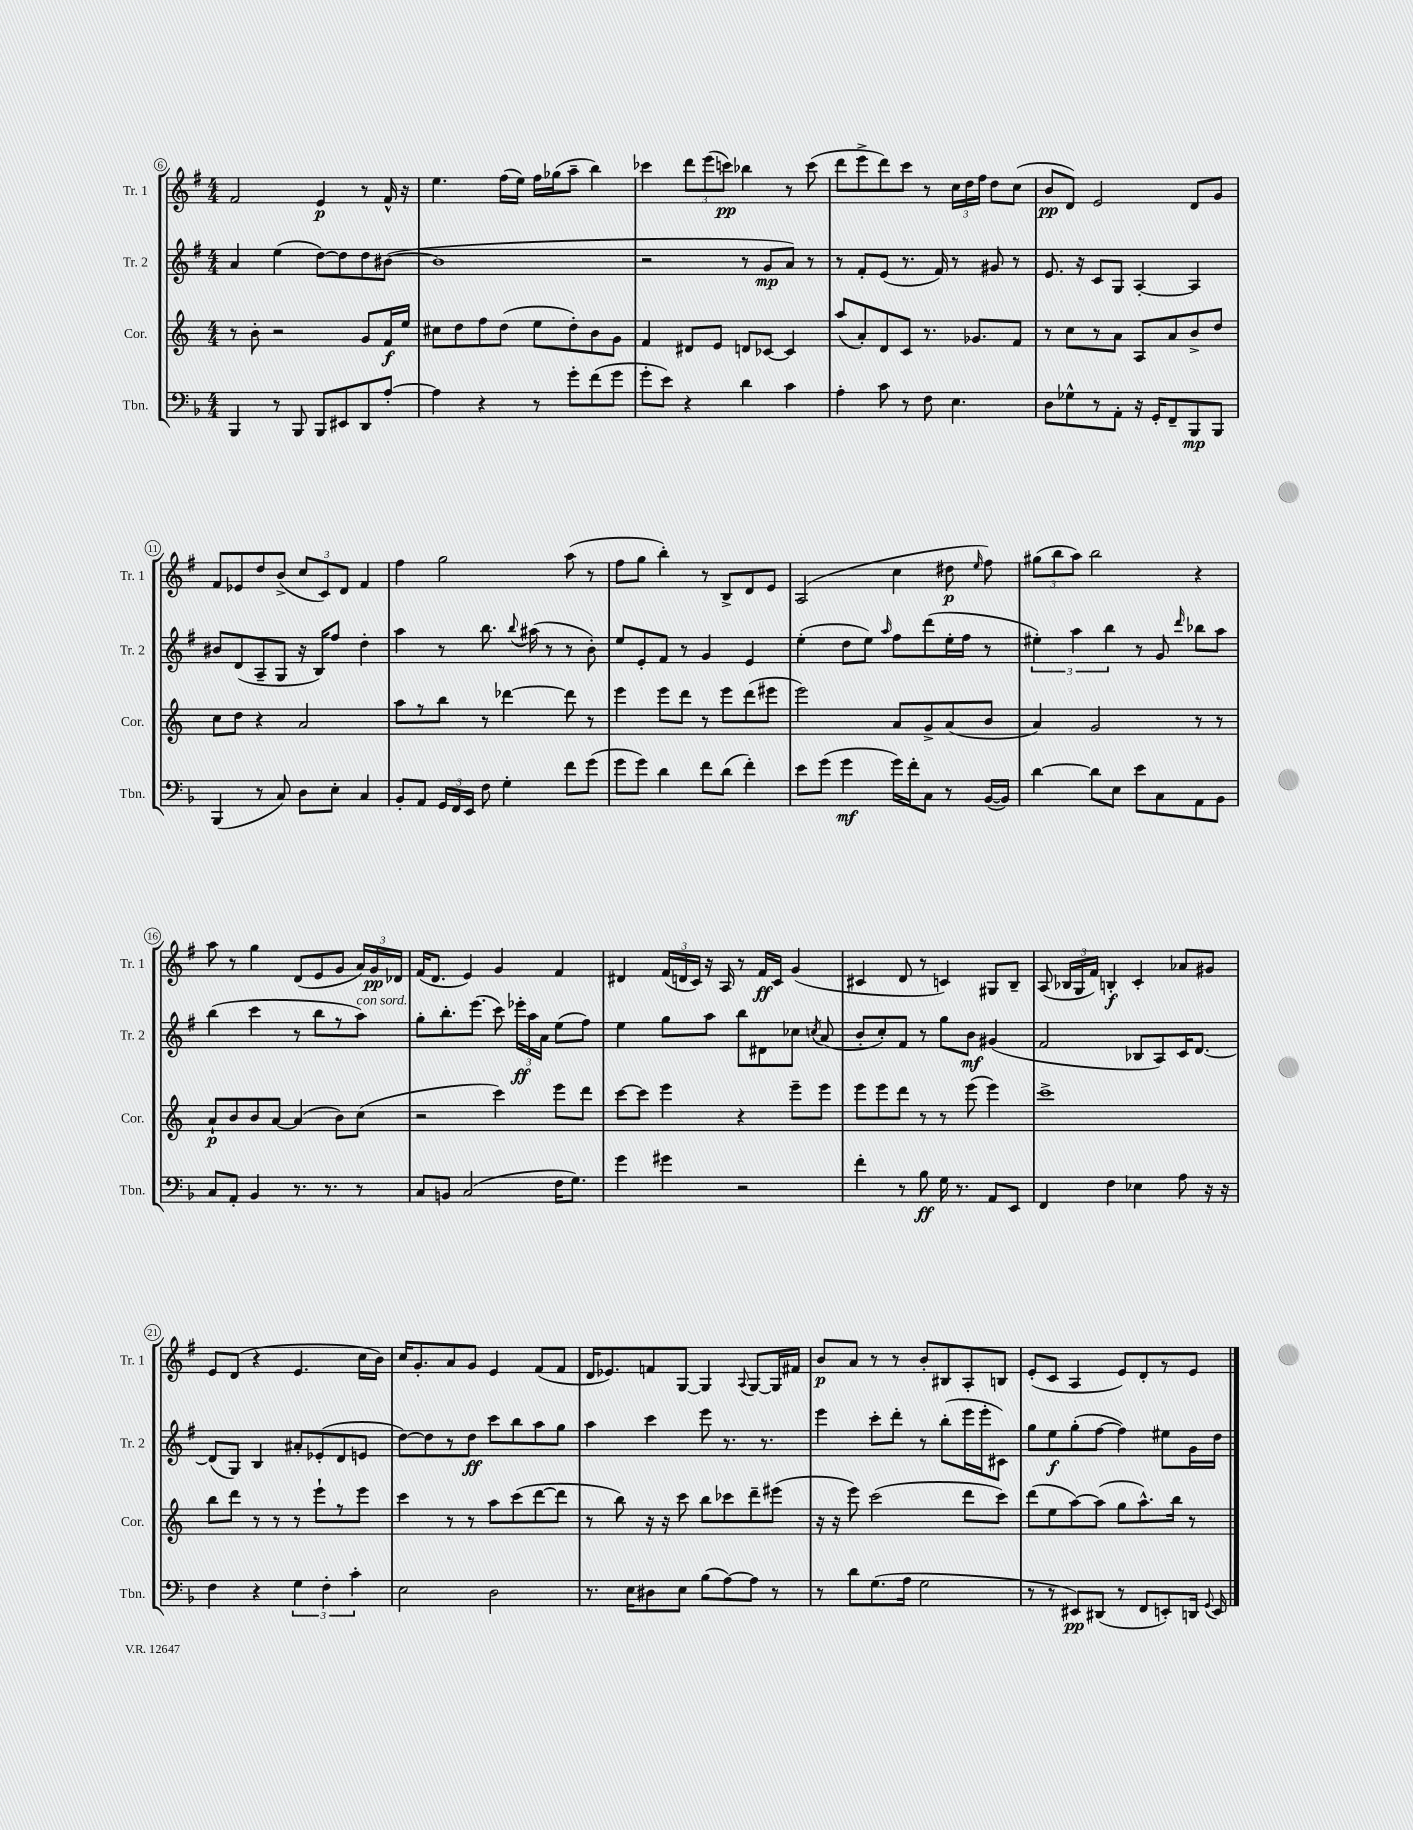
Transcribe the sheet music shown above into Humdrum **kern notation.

**kern	**kern	**kern	**kern
*staff4	*staff3	*staff2	*staff1
*clefF4	*clefG2	*clefG2	*clefG2
*k[b-]	*k[]	*k[f#]	*k[f#]
*M4/4	*M4/4	*M4/4	*M4/4
4BBB-/	8r	4a/	2f#/
.	8b'\	.	.
8r	2r	(4ee\	.
8BBB-/	.	.	.
8BBB-/L	.	[8dd\L)	4e/
8EE#/	.	8dd\]	.
8DD/	8g/L	8dd\	8r
[8A'/J	16f/L	([8b#\J	16f#^^/
.	16ee/JJ	.	16r
=	=	=	=
4A\]	8cc#\L	1b#]	4.ee\
.	8dd\	.	.
4r	8ff\	.	.
.	(8dd\J	.	(16ff#\LL
.	.	.	16ee\JJ)
8r	8ee\L	.	16ff#\LL
.	.	.	(16gg-\J
8g'\L	8dd'\)	.	8aa~\J
(8f\	8b\	.	4bb\)
8g\J	8g\J	.	.
=	=	=	=
8g'\L	4f/	2r	4ccc-\
8e\J)	.	.	.
4r	8d#/L	.	12ddd\L
.	.	.	(12eee\
.	8e/J	.	.
.	.	.	12ccc\J)
4d\	8d/L	8r	4bb-\
.	[8c-/J	8g/L	.
4c\	4c-/]	8a/J)	8r
.	.	8r	(8ccc\
=	=	=	=
4A'\	(8aa/L	8r	8ddd\L
.	8a'/)	8f#'/L	8eee^\
8c\	8d/	(8e/J	8ddd\)
8r	8c/J	8.r	8ccc\J
8F\	8.r	.	8r
.	.	16f#/)	.
4.E\	.	8r	24cc\LL
.	.	.	24dd\
.	8.g-/L	.	.
.	.	.	24ff#\JJ
.	.	8g#/	8dd\L
.	8f/J	8r	(8cc\J
=	=	=	=
8D\L	8r	8.e/	8b/L
8G-^^\	8cc\L	.	8d/J)
.	.	16r	.
8r	8r	8c/L	2e/
8AA'\J	8a\J	8G/J	.
16r	8A/L	[4A'/	.
16GG'/LK	.	.	.
8FF~/	8a/	.	.
8BBB-/	8b^/	4A/]	8d/L
8BBB-/J	8dd/J	.	8g/J
=	=	=	=
(4BBB-/	8cc\L	8b#/L	8f#/L
.	8dd\J	(8d/	8e-/
8r	4r	8A~/	8dd/
8C/)	.	8G/J	(8b^/J
8D\L	2a/	16r	12cc/L
.	.	16B/LK)	.
.	.	.	12c/)
8E'\J	.	8ff#/J	.
.	.	.	12d/J
4C/	.	4dd'\	4f#/
=	=	=	=
8BB-'/L	8aa\L	4aa\	4ff#\
8AA/J	8r	.	.
24GG/LL	8bb\J	8r	2gg\
24FF/	.	.	.
24EE/JJ	.	.	.
8F\	8r	8.bb\	.
4G'\	[4ddd-\	.	.
.	.	8qqbb/	.
.	.	(16aa#\	.
.	.	8r	.
8f\L	8ddd-\]	8r	(8aa\
(8g\J	8r	8b'\)	8r
=	=	=	=
8g\L	4eee\	8ee/L	8ff#\L
8g\J)	.	8e'/	8gg\J
4d\	8eee\L	8f#/J	4bb'\)
.	8ddd\J	8r	.
8f\L	8r	4g/	8r
(8d\J	8eee\L	.	8B^/L
4f'\)	(8ddd\	4e/	8d/
.	8eee#\J	.	8e/J
=	=	=	=
8e\L	2eee\)	(4ee'\	(2A/
(8g\J	.	.	.
4g\	.	8dd\L	.
.	.	8ee\J)	.
.	.	16qqaa/	.
16g\LL)	8a/L	8ff#\L	4cc\
16f'\J	.	.	.
8C\J	8g^/	(8ddd\	.
8r	(8a/	16ee'\L	8dd#\
.	.	16ff#\JJ	.
.	.	.	16qqee/
([16BB-/LL	8b/J	8r	8ff#\)
16BB-/]JJ)	.	.	.
=	=	=	=
[4d\	4a/)	6ee#'\)	(12gg#\L
.	.	.	12bb\
.	.	6aa\	12aa\J)
8d\]L	2g/	.	2bb\
.	.	6bb\	.
8E\J	.	.	.
8e\L	.	8r	.
8C\	.	8g/	.
.	.	16qqddd/	.
8AA\	8r	8bb-\L	4r
8BB-\J	8r	8aa\J	.
=	=	=	=
8C/L	8a`/L	(4bb\	8aa\
8AA'/J	8b/	.	8r
4BB-/	8b/	4ccc\	4gg\
.	[8a/J	.	.
8.r	(4a/]	8r	(8d/L
.	.	8bb\L	8e/
8.r	.	.	.
.	8b\L)	8r	8g/J
8r	(8cc\J	8aa\J)	24a/LL)
.	.	.	24g/
.	.	.	24d-/JJ
=	=	=	=
8C/L	2r	8gg'\L	(16f#/LK
.	.	.	8.d/J
8BB/J	.	8.bb'\	.
(2C/	.	.	4e/)
.	.	(8.eee\J	.
.	4ccc\)	8ccc\)	4g/
.	.	24eee-'\LL	.
.	.	24aa\	.
.	.	24a\JJ	.
16F\LK	8eee\L	(8ee\L	4f#/
8.G\J)	.	.	.
.	8ddd\J	8ff#\J)	.
=	=	=	=
4g\	[8ccc\L	4ee\	4d#/
.	8ccc\]J	.	.
4g#\	4eee\	8gg\L	(24f#/LL
.	.	.	24d/
.	.	.	24c/JJ)
.	.	8aa\J	16r
.	.	.	16A/
2r	4r	8bb\L	8r
.	.	8d#\	16f#/LL
.	.	.	16c/JJ
.	8eee~\L	8cc-\J	(4g/
.	.	8qcc/	.
.	8eee\J	(8a/	.
=	=	=	=
4f'\	8eee\L	8b'/L	4c#/
.	8eee\	8cc'/)	.
8r	8ddd\J	8f#/J	8d/
8B-\	8r	8r	8r
16G\	8r	8gg\L	4c/)
8.r	.	.	.
.	(8eee\	8b\J	.
8AA/L	4eee\)	(4g#/	8G#/L
8EE/J	.	.	8B~/J
=	=	=	=
4FF/	1ccc^	2f#/	(8A/
.	.	.	24B-/LL
.	.	.	24G/
.	.	.	24f#/JJ)
4F\	.	.	4B'/
4E-\	.	8B-/L	4c'/
.	.	8A/)	.
8A\	.	16c/K	8a-/L
.	.	[8.d/J	.
16r	.	.	8g#/J
16r	.	.	.
=	=	=	=
4F\	8bb\L	(8d/]L	8e/L
.	8ddd\J	8G/J)	(8d/J
4r	8r	4B/	4r
.	8r	.	.
6G\	8r	8a#'/L	4.e/
.	8eee`\L	(8e-'/	.
6F'\	.	.	.
.	8r	8d/	.
6c'\	.	.	.
.	8eee\J	8e/J	16cc\LL
.	.	.	16b\JJ)
=	=	=	=
2E\	4ccc\	[8dd\L)	16cc/LK
.	.	.	8.g'/
.	.	8dd\]	.
.	8r	8r	8a/
.	8r	8dd\J	8g/J
2D\	8aa\L	8ccc\L	4e/
.	(8ccc\	8bb\	.
.	[8ddd\	8aa\	(8f#/L
.	8ddd\]J	8gg\J	8f#/J
=	=	=	=
8.r	8r	4aa\	16d/LK
.	.	.	8.e-/)
.	8bb\)	.	.
16E\LK	.	.	.
8D#\	16r	4ccc\	8f/
.	16r	.	.
8E\J	8ccc\	.	[8G/J
(8B-\L	8bb\L	8eee\	4G/]
[8A\)	8ccc-\	8.r	.
.	.	.	8qqA/
8A\]J	8ddd~\	.	[8G/L
.	.	8.r	.
8r	(8eee#\J	.	16G/]L
.	.	.	16f#/JJ
=	=	=	=
8r	16r	4eee\	8b/L
.	16r	.	.
8d\L	8eee\)	.	8a/J
(8.G\	(2ccc\	8ccc'\L	8r
.	.	8ddd'\J	8r
16A\Jk	.	.	.
2G\	.	8r	8b'/L
.	.	(8bb'\L	8B#/
.	8ddd\L	16eee\L	8A'/
.	.	16eee'\J	.
.	8ccc\J)	8c#\J)	8B/J
=	=	=	=
8r	(8ddd\L	8gg\L	(8e'/L
8r	8ee\	8ee\	8c/J
8EE#/L)	[8aa\)	(8gg'\	4A/
(8DD#/J	(8aa\]J	[8ff#\J	.
8r	8gg\L	4ff#\])	8e/L)
8FF/L	8.aa^^\)	.	8d'/
8EE'/)	.	8ee#\L	8r
.	16bb\Jk	.	.
16DD/Jk	8r	16g\L	8e/J
8qqGG/	.	.	.
16EE/	.	16dd\JJ	.
==	==	==	==
*-	*-	*-	*-
